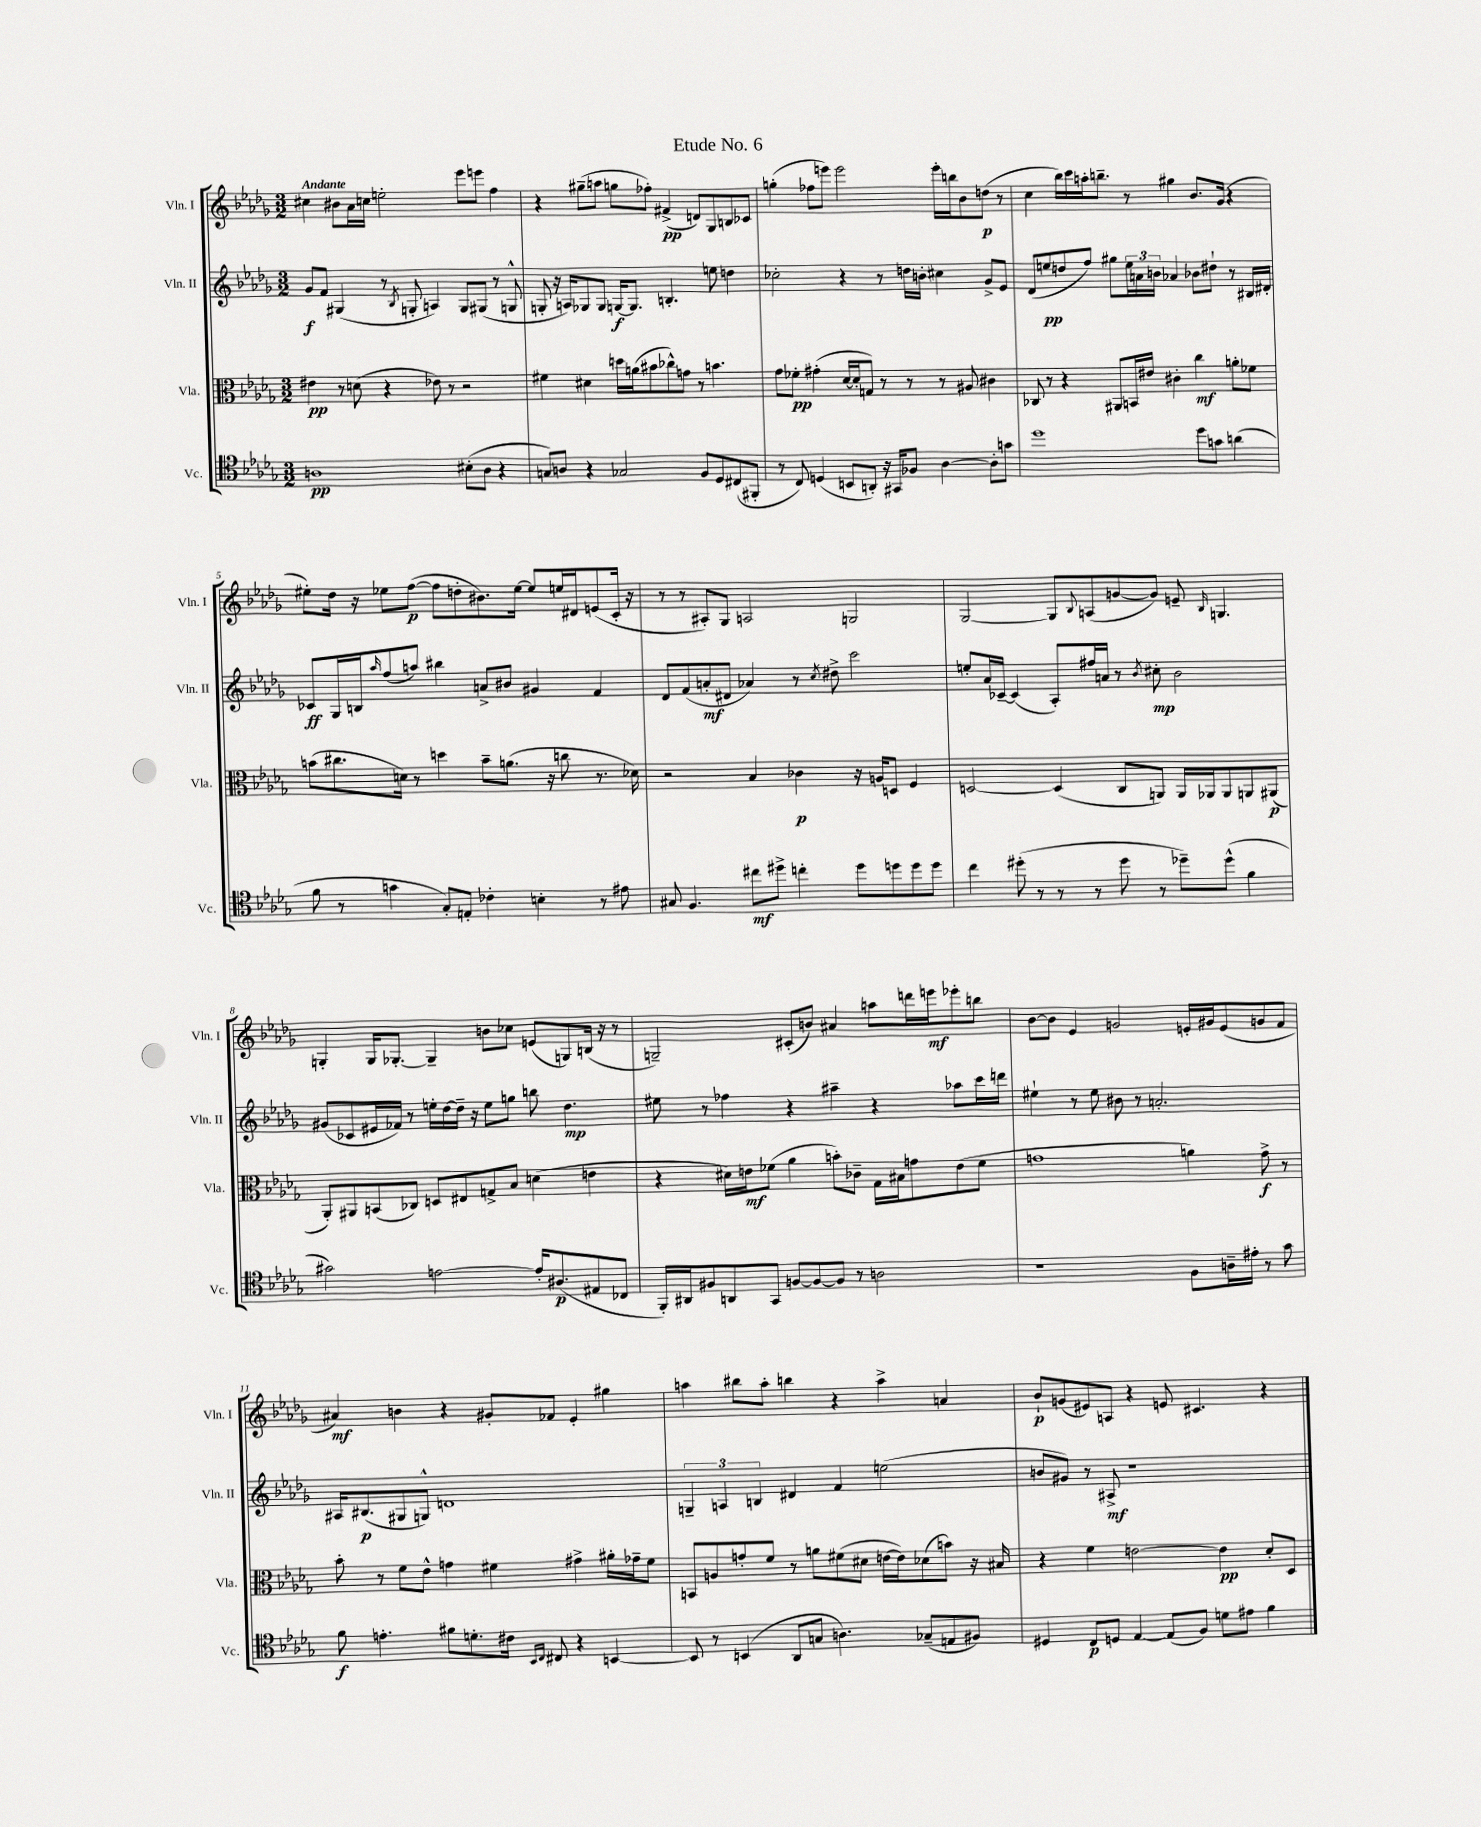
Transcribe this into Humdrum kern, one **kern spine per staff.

**kern	**dynam	**kern	**dynam	**kern	**dynam	**kern	**dynam
*part4	*part4	*part3	*part3	*part2	*part2	*part1	*part1
*staff4	*staff4	*staff3	*staff3	*staff2	*staff2	*staff1	*staff1
*I"Vc.	*	*I"Vla.	*	*I"Vln. II	*	*I"Vln. I	*
*I'Vc.	*	*I'Vla.	*	*I'Vln. II	*	*I'Vln. I	*
*clefC4	*	*clefC3	*	*clefG2	*	*clefG2	*
*k[b-e-a-d-g-]	*	*k[b-e-a-d-g-]	*	*k[b-e-a-d-g-]	*	*k[b-e-a-d-g-]	*
*M3/2	*	*M3/2	*	*M3/2	*	*M3/2	*
=1	=1	=1	=1	=1	=1	=1	=1
!	!	!	!	!	!	!LO:TX:a:B:t=Andante	!
1An	pp	4e#X\	pp	8g-/L	f	4cc#X\	.
.	.	.	.	8f/J	.	.	.
.	.	8r	.	(4G#X/	.	8b#X\L	.
.	.	(8dn\	.	.	.	16a-\L	.
.	.	.	.	.	.	16ccn\JJ	.
.	.	4r	.	8r	.	2een'\	.
.	.	.	.	8qB-/	.	.	.
.	.	.	.	8Gn'/	.	.	.
.	.	8e-X\)	.	4An/)	.	.	.
.	.	8r	.	.	.	.	.
(8B#X'\L	.	2r	.	8G/L	.	8eee-\L	.
8A\J	.	.	.	(8G#X/J	.	8eeen\J	.
4r	.	.	.	8r	.	4ff\	.
.	.	.	.	8Gn^^/	.	.	.
=2	=2	=2	=2	=2	=2	=2	=2
8Gn/L)	.	4f#X\	.	8Gn'/	.	4r	.
8An/J	.	.	.	16r	.	.	.
.	.	.	.	16An/KL)	.	.	.
4r	.	4d#X\	.	8G-X/	.	(8gg#X~\L	.
.	.	.	.	8G-/J	.	8aan\J	.
2G-X/	.	16ddn\LL	.	[16Gn/KL	f	8ggn\L	.
.	.	(16an\J	.	8.G/J]	.	.	.
.	.	8b#X\	.	.	.	8ff-X'\J)	.
.	.	8cc-X^^\)	.	4.Bn'/	.	(4f#X^/	pp
.	.	8gn\J	.	.	.	.	.
8F/L	.	8r	.	.	.	8dn/L)	.
8D-/	.	4.bn\	.	8een\	.	8G-/	.
(8C#X/	.	.	.	4ddn\	.	8Bn/	.
8FF#X'/J	.	.	.	.	.	8c-X/J	.
=3	=3	=3	=3	=3	=3	=3	=3
8r	.	8g-\L	.	2cc-X'\	.	(4ggn'\	.
8C/)	.	8f-X'\J	pp	.	.	.	.
(4Dn/	.	(4g#X'\	.	.	.	8ff-X\L	.
.	.	.	.	.	.	8eeen\J)	.
8BBn/L	.	[16d-/LL	.	4r	.	2eee\	.
.	.	16d-'/J]	.	.	.	.	.
8AAn'/J)	.	8Gn/J)	.	.	.	.	.
16r	.	8r	.	8r	.	.	.
16GG#X/KL	.	.	.	.	.	.	.
8F-X/J	.	8r	.	16ddn\LL	.	.	.
.	.	.	.	16bn'\JJ	.	.	.
[4A-\	.	8r	.	4cc#X\	.	16eee'\LL	.
.	.	.	.	.	.	16bbn\J	.
.	.	8A#X/	.	.	.	8b-\	.
8A-'\L]	.	4c#X\	.	8g-^/L	.	(8ddn\J	p
8gn\J	.	.	.	8e-/J	.	8r	.
=4	=4	=4	=4	=4	=4	=4	=4
1dd-	.	8C-X/	.	(8d-/L	.	4cc\	.
.	.	8r	.	8een/	pp	.	.
.	.	4r	.	8ddn/	.	16bb-\LL)	.
.	.	.	.	.	.	16ccc\	.
.	.	.	.	8ff/J)	.	16aan'\J	.
.	.	.	.	.	.	8.bbn~\J	.
.	.	8AA#X/L	.	8gg#X\L	.	.	.
.	.	16BBn/L	.	24ee\L	.	8r	.
.	.	.	.	24an\	.	.	.
.	.	16e#X/JJ	.	.	.	.	.
.	.	.	.	24bn\JJ	.	.	.
.	.	4c#X'\	.	4a-X/	.	4gg#X\	.
8dd-\L	.	4cc\	mf	8b-X\L	.	8.b-/L	.
8gn\J	.	.	.	8dd#X`\J	.	.	.
.	.	.	.	.	.	(16g-/Jk	.
(4an\	.	8an'\L	.	8r	.	4r	.
.	.	8f-X\J	.	16B#X/LL	.	.	.
.	.	.	.	16d#X'/JJ	.	.	.
!!LO:LB:g=z
=5	=5	=5	=5	=5	=5	=5	=5
8f\	.	(8bn\L	.	8c-X/L	ff	8ee#X'\L)	.
8r	.	8.cc#X\	.	16G-/L	.	16dd-\Jk	.
.	.	.	.	16Bn/J	.	16r	.
.	.	.	.	16qqaa-/	.	.	.
4gn\	.	.	.	(8ff/	.	8ee-X\L	.
.	.	16dn\Jk)	.	.	.	.	.
.	.	8r	.	8aan/J)	.	([8ff\J	p
8G-'/L)	.	4ddn\	.	4bb#X\	.	8ff\L]	.
8En'/J	.	.	.	.	.	8ddn'\	.
4c-X'\	.	8b~\L	.	8an^/L	.	8.b#X\)	.
.	.	(8.an\J	.	8b#X/J	.	.	.
.	.	.	.	.	.	[16ee-\Jk	.
4Bn'\	.	.	.	4g#X/	.	8ee-/L]	.
.	.	16r	.	.	.	.	.
.	.	8ccn\	.	.	.	16een/L	.
.	.	.	.	.	.	16d#X/J	.
8r	.	8.r	.	4f/	.	(8en/	.
8e#X\	.	.	.	.	.	16c'/Jk	.
.	.	16d-X\)	.	.	.	16r	.
=6	=6	=6	=6	=6	=6	=6	=6
8G#X/	.	2r	.	8d-/L	.	8r	.
4.F/	.	.	.	(8f/	.	8r	.
.	.	.	.	8an'/	mf	8A#X'/L)	.
.	.	.	.	8d#X/J	.	8G-/J	.
8cc#X\L	mf	4B-/	.	4a-X/)	.	2An/	.
8dd#X^\J	.	.	.	.	.	.	.
4ccn'\	.	4c-X\	p	8r	.	.	.
.	.	.	.	8qcc/	.	.	.
.	.	.	.	8dd#X^\	.	.	.
8dd#\L	.	16r	.	2ccc\	.	2Gn/	.
.	.	16An/KL	.	.	.	.	.
8ddn\	.	8Dn/J	.	.	.	.	.
8dd\	.	4F/	.	.	.	.	.
8dd\J	.	.	.	.	.	.	.
=7	=7	=7	=7	=7	=7	=7	=7
4cc\	.	[2Dn/	.	8een'/L	.	[2G-/	.
.	.	.	.	16a-/L	.	.	.
.	.	.	.	[16c-X~/JJ	.	.	.
(8dd#X'\	.	.	.	(4c-/]	.	.	.
8r	.	.	.	.	.	.	.
8r	.	(4D/]	.	8A-'/L)	.	8G-/L]	.
.	.	.	.	.	.	8qqB-/	.
8r	.	.	.	16ff#X/L	.	(8An/	.
.	.	.	.	16an/JJ	.	.	.
8dd#\	.	8C/L	.	8r	.	[8gn/	.
.	.	.	.	8qb-/	.	.	.
8r	.	8AAn/J)	.	8cc#X'\	mp	8g/J])	.
8dd-X~\L)	.	16AA/LL	.	2b-\	.	8en~/	.
.	.	16AA-X/J	.	.	.	.	.
.	.	.	.	.	.	16qqB-/	.
(8dd-^^\J	.	8AA-/	.	.	.	4.Gn/	.
4f\	.	8AAn/	.	.	.	.	.
.	.	(8AA#X/J	p	.	.	.	.
!!LO:LB:g=z
=8	=8	=8	=8	=8	=8	=8	=8
2g#X\)	.	8AA-'/L)	.	(8g#X/L	.	4Gn'/	.
.	.	8AA#X/	.	8c-X/	.	.	.
.	.	(8BBn/	.	16e#X/L	.	16G/KL	.
.	.	.	.	16f-X/JJ)	.	[8.G-X'/J	.
.	.	8C-X/J)	.	8r	.	.	.
[2en\	.	8Dn/L	.	16een'\LL	.	4G-~/]	.
.	.	.	.	[16dd-\	.	.	.
.	.	8E#X/	.	16dd-~\JJ]	.	.	.
.	.	.	.	16r	.	.	.
.	.	8Gn^/	.	8ee\L	.	8bn\L	.
.	.	8B-/J	.	8ggn\J	.	8cc-X\J	.
16e'/KL]	.	(4dn\	.	8bbn\	.	(8en/L	.
(8.A#X/	p	.	.	.	.	.	.
.	.	.	.	4.dd-\	mp	8Gn/)	.
8E#X/	.	4en\	.	.	.	(16Bn/Jk	.
.	.	.	.	.	.	16r	.
8C-X/J	.	.	.	.	.	8r	.
=9	=9	=9	=9	=9	=9	=9	=9
16FF'/LL)	.	4r	.	8ee#X\	.	2Gn~/)	.
16AA#X/J	.	.	.	.	.	.	.
8F#X/	.	.	.	8r	.	.	.
8AAn/	.	16d#X\LL)	.	4ff-X\	.	.	.
.	.	16en\J	mf	.	.	.	.
8GG-/J	.	(8f-X\J	.	.	.	.	.
[8Fn/L	.	4a-\	.	4r	.	(8c#X'/L	.
8F/_	.	.	.	.	.	8bn/J)	.
8F/J]	.	8bn'\L)	.	4aa#X~\	.	4a#X/	.
8r	.	8c-X~\J	.	.	.	.	.
2An\	.	16G-\LL	.	4r	.	8aan\L	.
.	.	16B#X\J	.	.	.	.	.
.	.	8gn\	.	.	.	16dddn\L	.
.	.	.	.	.	.	16eeen\J	mf
.	.	(8e\	.	8aa-X\L	.	8eee-X'\	.
.	.	8f-\J	.	16ccc\L	.	8bbn\J	.
.	.	.	.	16dddn\JJ	.	.	.
=10	=10	=10	=10	=10	=10	=10	=10
1r	.	1gn	.	4ee#X`\	.	[8b-\L	.
.	.	.	.	.	.	8b-\J]	.
.	.	.	.	8r	.	4e-/	.
.	.	.	.	8ee#\	.	.	.
.	.	.	.	8b#X\	.	2gn/	.
.	.	.	.	8r	.	.	.
.	.	.	.	2.an'/	.	.	.
8F\L	.	4an\)	.	.	.	16en'/LL	.
.	.	.	.	.	.	16g#X/J	.
16An~\L	.	.	.	.	.	(8e/	.
16e#X'\JJ	.	.	.	.	.	.	.
8r	.	8g^\	f	.	.	8gn/	.
8g-\	.	8r	.	.	.	8f/J	.
!!LO:LB:g=z
=11	=11	=11	=11	=11	=11	=11	=11
8f\	f	8b-'\	.	16A#X/KL	.	4a#X/)	mf
.	.	.	.	(8.B#X/	p	.	.
4.en'\	.	8r	.	.	.	.	.
.	.	8f\L	.	8G#X/	.	4bn\	.
.	.	8e-^^\J	.	8Gn^^/J)	.	.	.
8f#X\L	.	4gn\	.	1dn	.	4r	.
8.dn'\	.	.	.	.	.	.	.
.	.	4f#X\	.	.	.	8g#X'/L	.
16c#X\Jk	.	.	.	.	.	.	.
16qqBB-/LL	.	.	.	.	.	.	.
16qqC/JJ	.	.	.	.	.	.	.
8C#X/	.	.	.	.	.	8f-X/J	.
4r	.	4g#X^\	.	.	.	4e-'/	.
[4BBn/	.	16a#X'\LL	.	.	.	4gg#X\	.
.	.	16g-X~\J	.	.	.	.	.
.	.	8f#\J	.	.	.	.	.
=12	=12	=12	=12	=12	=12	=12	=12
8BB/]	.	8BBn/L	.	6Gn~/	.	4aan\	.
8r	.	8An/	.	.	.	.	.
.	.	.	.	6An/	.	.	.
(4BBn/	.	8gn'/	.	.	.	8bb#X\L	.
.	.	.	.	6Bn/	.	.	.
.	.	8f/J	.	.	.	8aa'\J	.
8AA-/L	.	8r	.	4d#X/	.	4bbn\	.
8Gn/J	.	8an\L	.	.	.	.	.
4.An\)	.	(8f#X\	.	4f/	.	4r	.
.	.	8d#X\J	.	.	.	.	.
.	.	[16en\LL	.	(2een\	.	4aa^\	.
.	.	16e\J])	.	.	.	.	.
(8G-X~/L	.	(8d-X\	.	.	.	.	.
8En/	.	8bn\J)	.	.	.	4an/	.
8F#X/J)	.	16r	.	.	.	.	.
.	.	16B#X/	.	.	.	.	.
=13	=13	=13	=13	=13	=13	=13	=13
4D#X/	.	4r	.	8bn/L	.	8b-`/L	p
.	.	.	.	8g#X/J)	.	(8gn/	.
8C/L	p	4f\	.	8r	.	8e#X/)	.
8Dn/J	.	.	.	8A#X^/	mf	8An/J	.
[4E-/	.	[2en\	.	1r	.	4r	.
(8E-/L]	.	.	.	.	.	8en/	.
8F/J)	.	.	.	.	.	4.c#X/	.
8dn\L	.	4e\]	pp	.	.	.	.
8e#X\J	.	.	.	.	.	.	.
4f\	.	8d-'/L	.	.	.	4r	.
.	.	8D-/J	.	.	.	.	.
==	==	==	==	==	==	==	==
*-	*-	*-	*-	*-	*-	*-	*-
